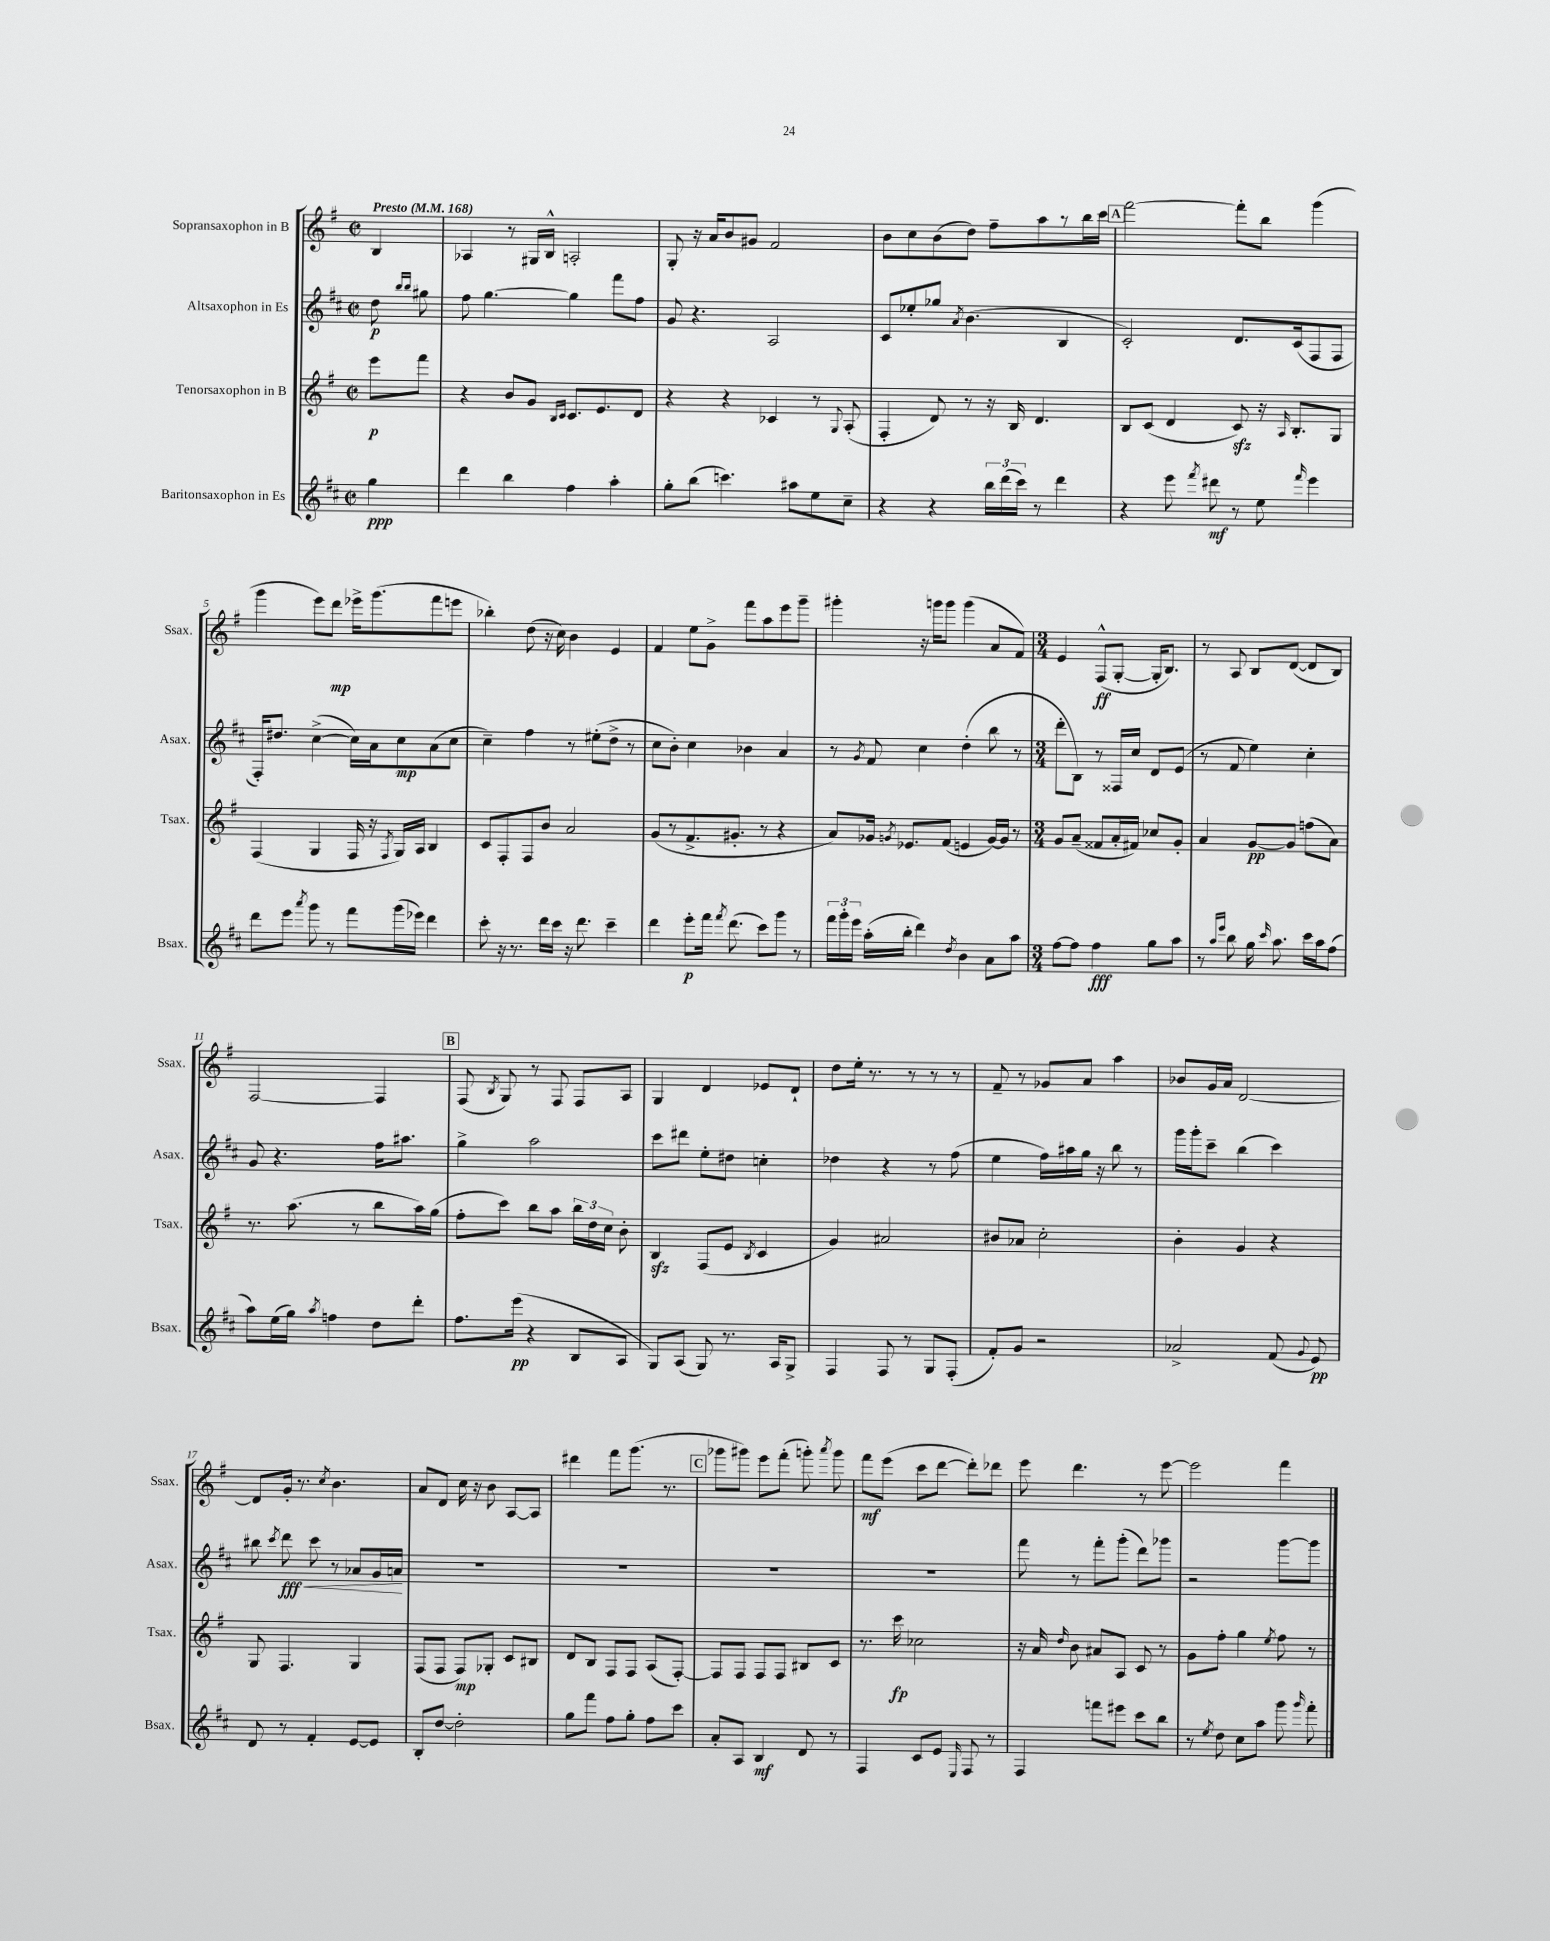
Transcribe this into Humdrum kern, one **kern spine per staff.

**kern	**dynam	**kern	**dynam	**kern	**dynam	**kern	**dynam
*part4	*part4	*part3	*part3	*part2	*part2	*part1	*part1
*staff4	*staff4	*staff3	*staff3	*staff2	*staff2	*staff1	*staff1
*I"Baritonsaxophon in Es	*	*I"Tenorsaxophon in B	*	*I"Altsaxophon in Es	*	*I"Sopransaxophon in B	*
*I'Bsax.	*	*I'Tsax.	*	*I'Asax.	*	*I'Ssax.	*
*clefG2	*	*clefG2	*	*clefG2	*	*clefG2	*
*k[f#c#]	*	*k[f#]	*	*k[f#c#]	*	*k[f#]	*
*M2/2	*	*M2/2	*	*M2/2	*	*M2/2	*
*met(c|)	*	*met(c|)	*	*met(c|)	*	*met(c|)	*
*MM168	*	*MM168	*	*MM168	*	*MM168	*
=	=	=	=	=	=	=	=
!	!	!	!	!	!	!LO:TX:a:B:t=Presto	!
4gg\	ppp	8eee\L	p	8dd\	p	4B/	.
.	.	.	.	16qqbb/LL	.	.	.
.	.	.	.	16qqbb/JJ	.	.	.
.	.	8fff#\J	.	8gg#X\	.	.	.
=1	=1	=1	=1	=1	=1	=1	=1
4ddd\	.	4r	.	8ff#\	.	4A-X/	.
.	.	.	.	[4.gg\	.	.	.
4bb\	.	8b/L	.	.	.	8r	.
.	.	8g/J	.	.	.	16G#X/LL	.
.	.	.	.	.	.	16B^^/JJ	.
.	.	16qqB/LL	.	.	.	.	.
.	.	16qqc/JJ	.	.	.	.	.
4ff#\	.	8.c/L	.	4gg\]	.	2An'/	.
.	.	8.e/	.	.	.	.	.
4aa'\	.	.	.	8fff#\L	.	.	.
.	.	8d/J	.	8ff#\J	.	.	.
=2	=2	=2	=2	=2	=2	=2	=2
8gg'\L	.	4r	.	8g/	.	8G'/	.
(8bb\J	.	.	.	4.r	.	16r	.
.	.	.	.	.	.	16a/KL	.
4.cccn\)	.	4r	.	.	.	8b/	.
.	.	.	.	.	.	8g#X/J	.
.	.	4c-X/	.	2A/	.	2f#/	.
8aa#X\L	.	.	.	.	.	.	.
8ee\	.	8r	.	.	.	.	.
.	.	8qqG/	.	.	.	.	.
8cc#~\J	.	(8A'/	.	.	.	.	.
=3	=3	=3	=3	=3	=3	=3	=3
4r	.	4F#'/	.	8c#/L	.	8b\L	.
.	.	.	.	8ee-X'/	.	8cc\	.
4r	.	8d/)	.	8gg-X/J	.	(8b\	.
.	.	.	.	8qa/	.	.	.
.	.	8r	.	(4.b\	.	8dd\J)	.
24bb\LL	.	16r	.	.	.	8ff#~\L	.
(24ddd\	.	.	.	.	.	.	.
.	.	16B/	.	.	.	.	.
24ccc#\JJ)	.	.	.	.	.	.	.
8r	.	4.d/	.	.	.	8aa\	.
4ddd\	.	.	.	4B/	.	8r	.
.	.	.	.	.	.	16bb\L	.
.	.	.	.	.	.	16ccc\JJ	.
!!LO:REH:place=s1:t=A
=4	=4	=4	=4	=4	=4	=4	=4
4r	.	8B/L	.	2c#'/)	.	[2fff#\	.
.	.	(8c/J	.	.	.	.	.
8eee\	.	4d/	.	.	.	.	.
8qfff#/	.	.	.	.	.	.	.
8ddd#X\	mf	.	.	.	.	.	.
8r	.	8czz/)	.	8.d/L	.	8fff#'\L]	.
8ee\	.	16r	.	.	.	8bb\J	.
.	.	16qqA/	.	.	.	.	.
.	.	8.B'/L	.	(16c#/k	.	.	.
16qqfff#/	.	.	.	.	.	.	.
4eee\	.	.	.	8F#/	.	(4ggg\	.
.	.	8G/J	.	8F#/J	.	.	.
!!LO:LB:g=z
=5	=5	=5	=5	=5	=5	=5	=5
8ddd\L	.	(4F#/	.	16F#'/KL)	.	4ggg\	.
.	.	.	.	8.dd#X/J	.	.	.
8eee\J	.	.	.	.	.	.	.
8qaaa/	.	.	.	.	.	.	.
8ggg\	.	4G/	.	([4cc#^\	.	8eee\L)	.
8r	.	.	.	.	.	8ddd\J	mp
8fff#\L	.	16F#/	.	16cc#\LL])	.	16eee-X^\KL	.
.	.	16r	.	16a\J	.	(8.ggg\	.
.	.	8qF#/	.	.	.	.	.
(16ggg\L	.	16G/LL)	.	8cc#\	mp	.	.
16eee-X\JJ)	.	16A/JJ	.	.	.	.	.
4ddd\	.	4B/	.	(8a\	.	8fff#\	.
.	.	.	.	8cc#\J	.	8eeen\J	.
=6	=6	=6	=6	=6	=6	=6	=6
8ccc#'\	.	8c/L	.	4cc#~\)	.	4bb-X'\)	.
16r	.	8F#'/	.	.	.	.	.
8.r	.	.	.	.	.	.	.
.	.	8F#/	.	4ff#\	.	(8dd\	.
16ddd\LL	.	8b/J	.	.	.	16r	.
16ccc#\JJ	.	.	.	.	.	16cc\)	.
16r	.	2a/	.	8r	.	4b\	.
8.ddd\	.	.	.	.	.	.	.
.	.	.	.	(8ee#X'\L	.	.	.
4ccc#~\	.	.	.	8dd^\J	.	4e/	.
.	.	.	.	8r	.	.	.
=7	=7	=7	=7	=7	=7	=7	=7
4ddd\	.	(8g/L	.	8cc#\L	.	4f#/	.
.	.	8r	.	8b'\J)	.	.	.
8eee'\L	p	8.f#^/	.	4cc#\	.	8ee\L	.
16fff#\Jk	.	.	.	.	.	8g^\J	.
8qfff#/	.	.	.	.	.	.	.
(8.ddd\	.	8.g#X'/J	.	.	.	.	.
.	.	.	.	4b-X\	.	8fff#\L	.
8ccc#\L)	.	8r	.	.	.	8aa\	.
8ggg\J	.	4r	.	4a/	.	8eee\	.
8r	.	.	.	.	.	8ggg~\J	.
=8	=8	=8	=8	=8	=8	=8	=8
24fff#\LL	.	8a/L)	.	8r	.	4ggg#X'\	.
24ggg'\	.	.	.	.	.	.	.
24eee\JJ	.	.	.	.	.	.	.
.	.	.	.	8qg/	.	.	.
(16aa'\LL	.	16g-X/Jk	.	8f#/	.	.	.
.	.	8qgn/	.	.	.	.	.
16bb'\JJ	.	8.e-X/L	.	.	.	.	.
4ddd\)	.	.	.	4cc#\	.	16r	.
.	.	.	.	.	.	16gggn\KL	.
.	.	(8f#/J	.	.	.	8ggg\J	.
8qdd/	.	.	.	.	.	.	.
4b\	.	4en/	.	(4dd'\	.	(4ggg\	.
8a\L	.	[16g/LL)	.	8bb\	.	8a/L	.
.	.	16g/JJ]	.	.	.	.	.
8aa\J	.	8r	.	8r	.	8f#/J)	.
=9	=9	=9	=9	=9	=9	=9	=9
*M3/4	*	*M3/4	*	*M3/4	*	*M3/4	*
[8ff#\L	.	8g/L	.	8ddd'\L	.	4e/	.
8ff#\J]	.	(8a~/J	.	8B\J)	.	.	.
4ff#\	fff	8f##X/L	.	8r	.	(8F#^^/L	ff
.	.	16a'/L	.	16F##X/LL	.	[8G'/J	.
.	.	16f#X/JJ)	.	16cc#/JJ	.	.	.
8gg\L	.	8cc-X/L	.	8d/L	.	16G'/KL]	.
.	.	.	.	.	.	8.B/J)	.
8aa\J	.	8g'/J	.	(8e/J	.	.	.
=10	=10	=10	=10	=10	=10	=10	=10
8r	.	4a/	.	8r	.	8r	.
16qqaa/LL	.	.	.	.	.	.	.
16qqeee/JJ	.	.	.	.	.	.	.
8bb\	.	.	.	8f#/	.	8A/	.
16gg\	.	[8g/L	pp	4ee\)	.	8B/L	.
16qqccc#/	.	.	.	.	.	.	.
8.aa\	.	.	.	.	.	.	.
.	.	8g/J]	.	.	.	([8d/J	.
16ccc#\LL	.	(8ffn\L	.	4cc#'\	.	8d/L]	.
16aa\J	.	.	.	.	.	.	.
(8ff#\J	.	8a\J)	.	.	.	8B/J)	.
!!LO:LB:g=z
=11	=11	=11	=11	=11	=11	=11	=11
8aa\L)	.	8.r	.	8g/	.	[2F#/	.
(16ee\L	.	.	.	4.r	.	.	.
16gg\JJ)	.	(8.aa\	.	.	.	.	.
8qaa/	.	.	.	.	.	.	.
4ffn\	.	.	.	.	.	.	.
.	.	8r	.	.	.	.	.
8dd\L	.	8bb\L	.	16ff#\KL	.	4F#/]	.
.	.	.	.	8.aa#X\J	.	.	.
8ddd'\J	.	16aa\L)	.	.	.	.	.
.	.	(16gg\JJ	.	.	.	.	.
!!LO:REH:place=s1:t=B
=12	=12	=12	=12	=12	=12	=12	=12
8.ff#\L	.	8ff#'\L	.	4gg^\	.	(8F#/	.
.	.	.	.	.	.	8qB/	.
.	.	8ccc\J)	.	.	.	8G/)	.
(16eee\Jk	pp	.	.	.	.	.	.
4r	.	8bb\L	.	2aa\	.	8r	.
.	.	8aa\J	.	.	.	8F#/	.
8B/L	.	24bb\LL	.	.	.	8F#/L	.
.	.	24dd\	.	.	.	.	.
.	.	24cc\JJ	.	.	.	.	.
8A/J	.	8b'\	.	.	.	8A/J	.
=13	=13	=13	=13	=13	=13	=13	=13
8G/L)	.	4Bzz/	.	8ccc#\L	.	4G/	.
(8A/J	.	.	.	8ddd#X\J	.	.	.
8G/)	.	(8F#/L	.	8ee'\L	.	4d/	.
8.r	.	8e/J	.	8dd#X\J	.	.	.
.	.	8qB/	.	.	.	.	.
.	.	4c/	.	4ccn'\	.	8e-X/L	.
16A/KL	.	.	.	.	.	.	.
8G^/J	.	.	.	.	.	8d`/J	.
=14	=14	=14	=14	=14	=14	=14	=14
4F#/	.	4g/)	.	4dd-X\	.	8dd\L	.
.	.	.	.	.	.	16ee'\Jk	.
.	.	.	.	.	.	8.r	.
8F#/	.	2a#X/	.	4r	.	.	.
8r	.	.	.	.	.	8r	.
8G/L	.	.	.	8r	.	8r	.
(8F#'/J	.	.	.	(8ff#\	.	8r	.
=15	=15	=15	=15	=15	=15	=15	=15
8f#'/L)	.	8b#X/L	.	4ee\	.	8f#~/	.
8g/J	.	8a-X/J	.	.	.	8r	.
2r	.	2cc'\	.	16ff#\LL)	.	8g-X/L	.
.	.	.	.	16aa#X\	.	.	.
.	.	.	.	16gg\JJ	.	8a/J	.
.	.	.	.	16r	.	.	.
.	.	.	.	8bb\	.	4aa\	.
.	.	.	.	8r	.	.	.
=16	=16	=16	=16	=16	=16	=16	=16
2a-X^/	.	4b'\	.	16ggg\LL	.	8b-X/L	.
.	.	.	.	16ggg'\J	.	.	.
.	.	.	.	8ccc#~\J	.	16g/L	.
.	.	.	.	.	.	16a/JJ	.
.	.	4g/	.	(4bb\	.	[2d/	.
(8f#/	.	4r	.	4ccc#\)	.	.	.
8qqg/	.	.	.	.	.	.	.
8e/)	pp	.	.	.	.	.	.
!!LO:LB:g=z
=17	=17	=17	=17	=17	=17	=17	=17
8d/	.	8G/	.	8bb#X\	.	8d/L]	.
.	.	.	.	8qccc#/	.	.	.
!	!	!	!	!	!LO:HP:b	!	!
8r	.	4.F#/	.	8ddd\	< fff	16g'/Jk	.
.	.	.	.	.	.	8.r	.
4f#'/	.	.	.	8ccc#\	.	.	.
.	.	.	.	.	.	8qcc/	.
.	.	.	.	8r	.	4.b\	.
[8e/L	.	4G/	.	8a-X/L	.	.	.
8e/J]	.	.	.	16g/L	.	.	.
.	.	.	.	16an/JJ	.	.	.
.	.	.	.	.	[	.	.
=18	=18	=18	=18	=18	=18	=18	=18
8B'/L	.	(8F#/L	.	2.r	.	8a/L	.
[8dd/J	.	8F#/J	.	.	.	8d/J	.
2dd'\]	.	8F#/L)	mp	.	.	16cc\	.
.	.	.	.	.	.	16r	.
.	.	8G-X'/J	.	.	.	8b\	.
.	.	8c/L	.	.	.	[8A/L	.
.	.	8B#X/J	.	.	.	8A/J]	.
=19	=19	=19	=19	=19	=19	=19	=19
8gg\L	.	8d/L	.	2.r	.	4ddd#X\	.
8fff#\J	.	8B/J	.	.	.	.	.
8ff#\L	.	8F#/L	.	.	.	8fff#\L	.
8gg'\J	.	8F#/J	.	.	.	(8.ggg\J	.
8ff#\L	.	(8A/L	.	.	.	.	.
.	.	.	.	.	.	8.r	.
8ccc#\J	.	[8F#'/J)	.	.	.	.	.
!!LO:REH:place=s1:t=C
=20	=20	=20	=20	=20	=20	=20	=20
8a'/L	.	8F#/L]	.	2.r	.	8ggg-X\L	.
8A/J	.	8F#/J	.	.	.	8ggg#X\J)	.
4B/	mf	8F#/L	.	.	.	8eee\L	.
.	.	8F#/J	.	.	.	(8fff#'\J	.
8d/	.	8B#X/L	.	.	.	8gggn'\)	.
.	.	.	.	.	.	8qaaa/	.
8r	.	8c/J	.	.	.	8ggg\	.
=21	=21	=21	=21	=21	=21	=21	=21
4F#/	.	8.r	.	2.r	.	8fff#\L	mf
.	.	.	.	.	.	(8eee\J	.
.	.	16ccc\	fp	.	.	.	.
8c#/L	.	2cc-X\	.	.	.	8ccc\L	.
8e/J	.	.	.	.	.	[8ddd\J	.
16qqE/	.	.	.	.	.	.	.
8F#/	.	.	.	.	.	8ddd'\L])	.
8r	.	.	.	.	.	8ddd-X\J	.
=22	=22	=22	=22	=22	=22	=22	=22
4F#/	.	16r	.	8fff#\	.	8eee\	.
.	.	16a/	.	.	.	.	.
.	.	16qqdd/	.	.	.	.	.
.	.	8b\	.	8r	.	4.ddd\	.
8fffn\L	.	8a#X/L	.	8fff#'\L	.	.	.
8eee#X\J	.	8A/J	.	(8ggg'\J	.	.	.
8ccc#\L	.	8c/	.	8ddd\L)	.	8r	.
8bb\J	.	8r	.	8ggg-X\J	.	[8eee\	.
=23	=23	=23	=23	=23	=23	=23	=23
8r	.	8g\L	.	2r	.	2eee\]	.
8qee/	.	.	.	.	.	.	.
8dd\	.	8ff#'\J	.	.	.	.	.
8cc#\L	.	4gg\	.	.	.	.	.
8aa\J	.	.	.	.	.	.	.
.	.	8qee/	.	.	.	.	.
8ggg\	.	8ff#\	.	[8ggg\L	.	4fff#\	.
16qqggg/	.	.	.	.	.	.	.
8fff#'\	.	8r	.	8ggg\J]	.	.	.
==	==	==	==	==	==	==	==
*-	*-	*-	*-	*-	*-	*-	*-
